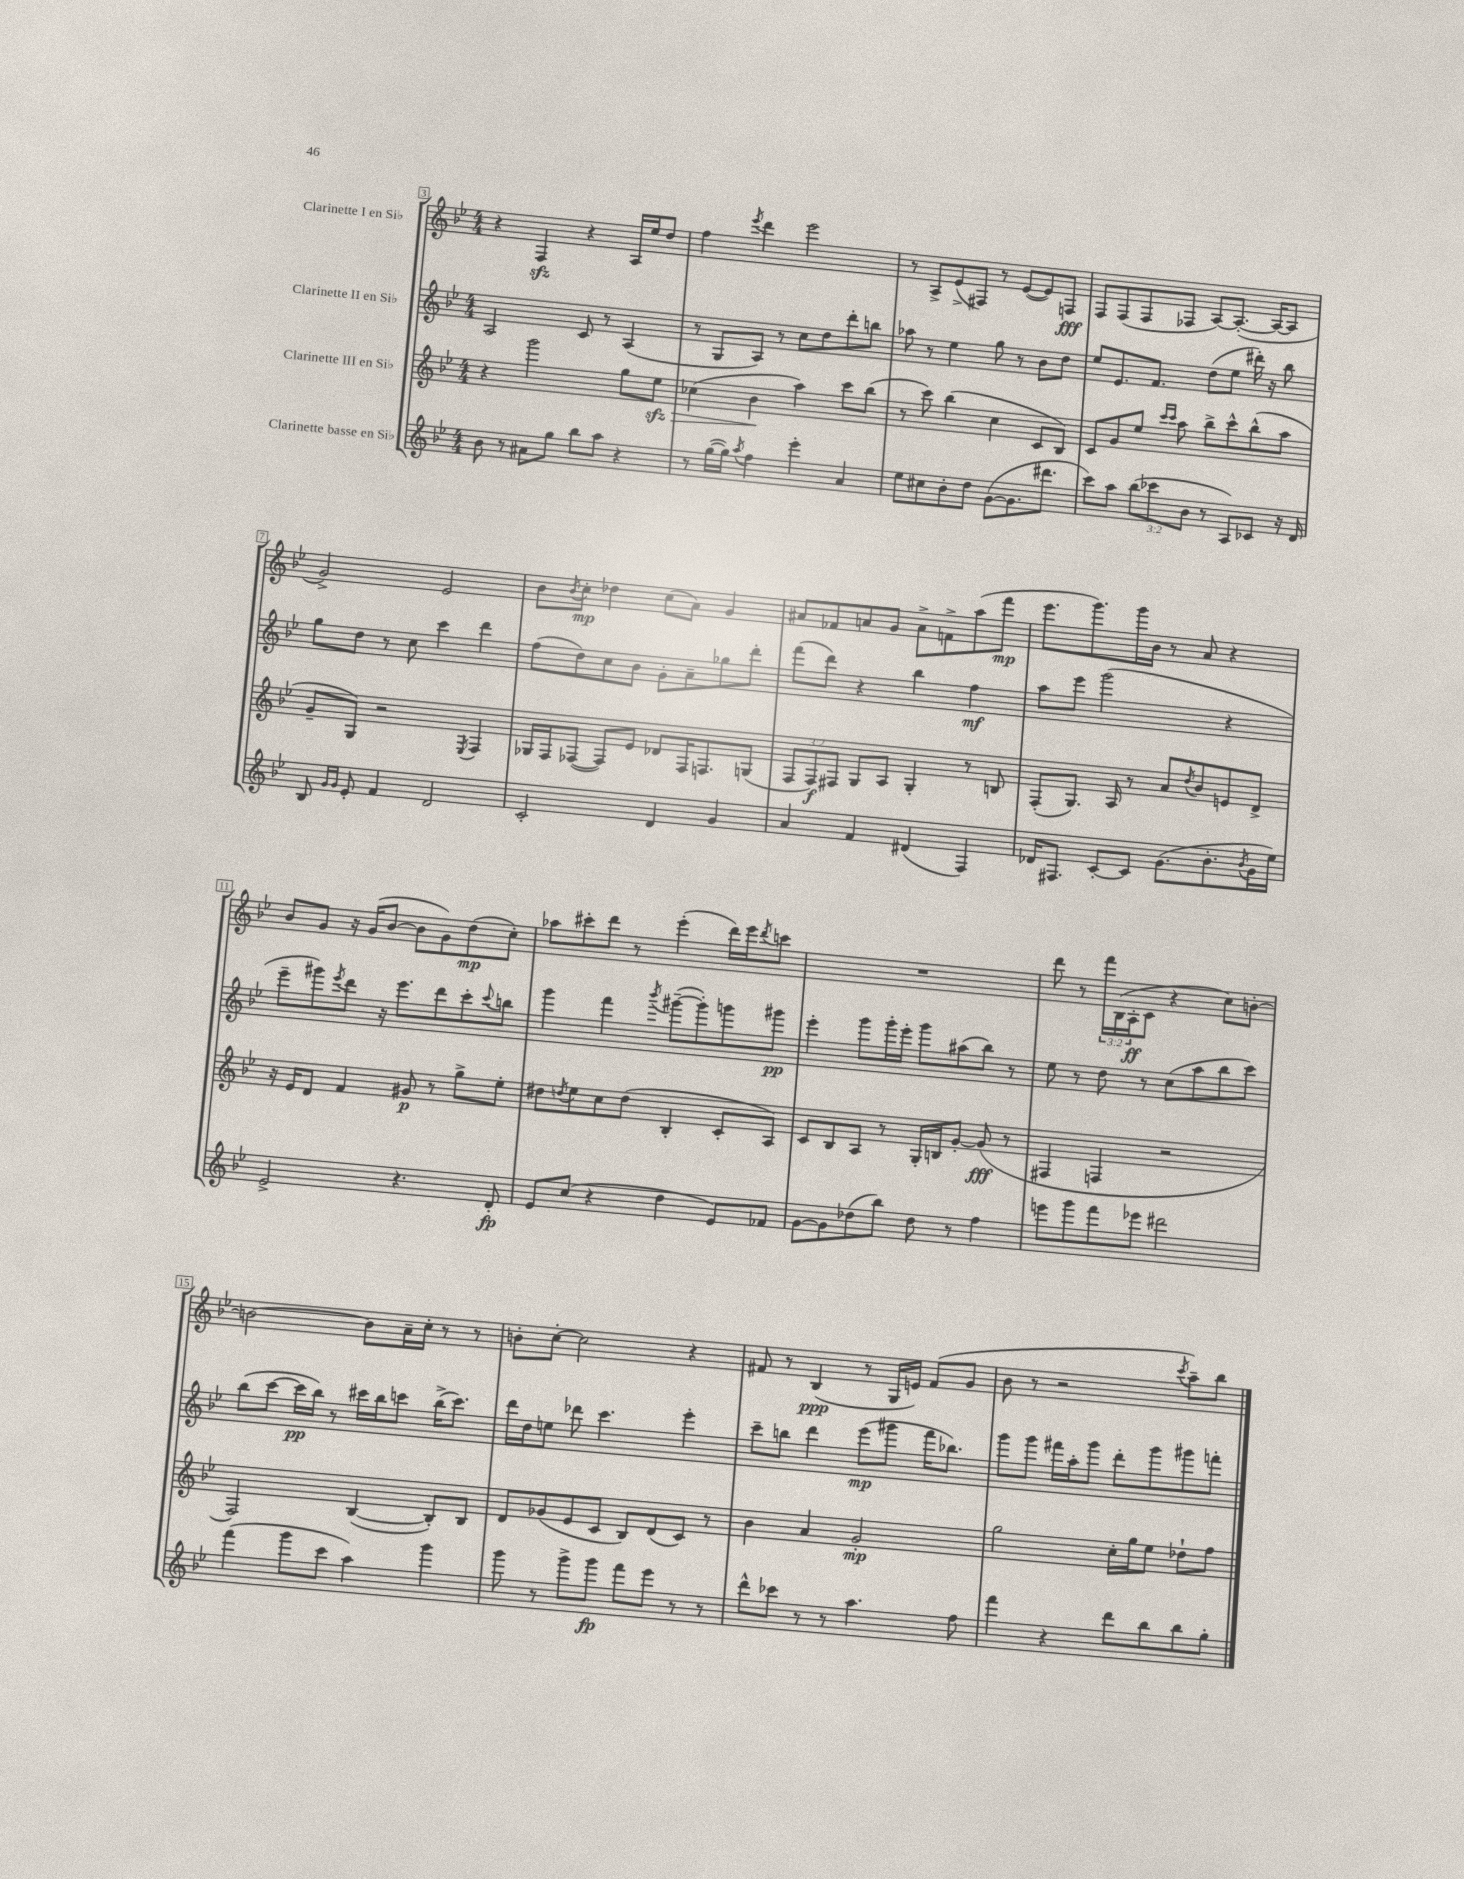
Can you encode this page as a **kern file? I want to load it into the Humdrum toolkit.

**kern	**kern	**kern	**kern
*staff4	*staff3	*staff2	*staff1
*clefG2	*clefG2	*clefG2	*clefG2
*k[b-e-]	*k[b-e-]	*k[b-e-]	*k[b-e-]
*M4/4	*M4/4	*M4/4	*M4/4
8b-\	4r	2A/	4r
8r	.	.	.
8a#\L	2ggg\	.	4F/
8gg\J	.	.	.
8bb-\L	.	8c/	4r
8aa\J	.	8r	.
4r	8gg\L	(4A/	16A/LL
.	.	.	16ee-/J
.	8ee-\J	.	8dd/J
=	=	=	=
8r	(4cc-\	8r	4ff\
([16gg\LL	.	8G/L	.
16gg\]JJ)	.	.	.
8qaa/	.	.	8qeee-/
4ff\	4b-\	8A/J)	4ddd\
.	.	8r	.
4eee-'\	4aa\)	8cc\L	2eee-\
.	.	8dd\	.
4a/	8ccc\L	8ddd'\	.
.	(8bb-\J	8bb\J	.
=	=	=	=
8ee-\L	8r	8aa-\	8r
8cc#\	8ccc\)	8r	8A^/L
8b-'\	(4bb-\	4ee-\	(8e-^/
8dd\J	.	.	8F#/J)
([8g\L	4cc\	8gg\	8r
8.g\]	.	8r	([8e-/L
.	8c/L	8b-\L	8e-/])
8.ddd#\J	.	.	.
.	8B-/J)	8dd\J	8F/J
=	=	=	=
8ccc\L)	8c/L	8ee-/L	8F/L
8aa\J	8g/	8.e-/	(8F/
(12bb-\L	8ee-/J	.	8F/
.	.	8.f/J	.
12ccc-\	.	.	.
.	16qqccc/LL	.	.
.	16qqccc/JJ	.	.
.	8aa\	.	8F-/J
12b-\J	.	.	.
8r	8bb-^\L	(8dd\L	[8A/L)
8A/L)	8ccc^^\	8ee-\J	(8.A'/_J
8c-/J	(8bb-^^\	16ddd#'\)	.
.	.	16r	16A/_LK
16r	8aa\J	8bb-\	8A/]J
16d/	.	.	.
=	=	=	=
8B-/	8g~/L	8gg\L	2g^/)
16qqg/LL	.	.	.
16qqg/JJ	.	.	.
8e-'/	8G/J)	8dd\J	.
4f/	2r	8r	.
.	.	8cc\	.
2d/	.	4ccc\	2e-/
.	8qE-/	.	.
.	4F/	4ddd\	.
=	=	=	=
2c'/	16G-/LL	(8ff\L	8b-\L
.	16F/J	.	.
.	.	.	8qb-/
.	([8F-/J	8dd\)	8cc'\J
.	8F-/]L)	8cc\	4dd-\
.	8e-/J	8b-\J	.
4d/	8d-/L	8g'\L	(8cc\L
.	16F-/K	8a~\	8a\J)
.	8.F/	.	.
4g/	.	8gg-\	4g/
.	(8G/J	8ddd'\J	.
=	=	=	=
4a/	12F/L	(8fff\L	8a#/L
.	12F/)	.	.
.	.	8ddd\J)	8f-/
.	12F#/J	.	.
4f/	8G/L	4r	8a/
.	8A/J	.	8g/J
(4d#/	4G'/	4bb-\	8a^\L
.	.	.	8f^\
4F/)	8r	4ff\	(8aa\
.	8B/	.	8fff\J
=	=	=	=
16d-/LK	(8F'/L	8aa\L	8.eee-\L
8.F#/J	.	.	.
.	8.G/J)	8eee-\J	.
.	.	.	8.ggg\)
[8c'/L	.	(2ggg\	.
.	16A/	.	.
8c/]J	8r	.	16ggg\L
.	.	.	16b-\JJ
(8.g\L	8a/L	.	8r
.	8qdd/	.	.
.	8b-/	.	8a/
8.b-'\	.	.	.
.	8e/	4r	4r
8qb-/	.	.	.
16g\L	8d^/J	.	.
16ee-\JJ)	.	.	.
=	=	=	=
2e-^/	16r	8eee-~\L	8b-/L
.	16e-/LK	.	.
.	8d/J	8ggg#\)	8g/J
.	.	8qeee-/	.
.	4f/	8ddd\J	16r
.	.	.	(16g/LK
.	.	16r	[8b-/J
.	.	8.eee-\L	.
4.r	8g#/	.	8b-\]L
.	8r	8ddd\	8g\)
.	8gg^\L	8ccc'\	(8dd\
.	.	8qqccc/	.
8d'/	8ee-'\J	8bb\J	8cc'\J)
=	=	=	=
8e-/L	8dd#\L	4ggg\	8aa-\L
.	8qdd/	.	.
(8cc/J	8ee-\	.	8ccc#'\
4r	8cc\	4fff\	8ddd\J
.	(8dd\J	.	8r
.	.	8qbbb-/	.
4dd\	4B-'/	([8ggg#~\L	(4eee-'\
.	.	8ggg#'\])	.
8e-/L)	8c'/L	8ggg\	16ddd\LL)
.	.	.	16eee-\J
.	.	.	8qddd/
8f-/J	8A/J)	8ggg#\J	8ccc\J
=	=	=	=
[8g\L	8c/L	4eee-'\	1r
8g\]	8B-/	.	.
(8dd-\	8A/J	8ggg\L	.
8bb-\J)	8r	16ggg'\L	.
.	.	16eee-'\JJ	.
8dd-\	16G'/LL	8ggg\L	.
.	16B/J	.	.
8r	[8g'/J	(8aa#\	.
4ff\	(8g/]	8bb-\J)	.
.	8r	8r	.
=	=	=	=
8eee\L	4F#/	8ee-\	8ddd\
8ggg\	.	8r	8r
8fff\	4F/	8dd\	24fff\LL
.	.	.	(24B-\
.	.	.	24A'\J
8eee-\J	.	8r	8c\J
2ddd#\	2r	(8cc\L	4r
.	.	8aa\	.
.	.	8bb-\	8cc\L)
.	.	8ccc\J)	[8b'\J
=	=	=	=
(4fff\	2F/)	(8bb-\L	2b\_
.	.	[8ccc\J	.
8ggg\L	.	16ccc\]LL	.
.	.	16bb-\JJ)	.
8ccc\J	.	8r	.
4aa\)	([4B-/	16ccc#\LL	8b\]L
.	.	16bb-\J	.
.	.	8ccc\J	16a~\L
.	.	.	16cc'\JJ
4ggg\	8B-'/]L)	(16bb-^\LK	8r
.	.	8.ccc\J)	.
.	8B-/J	.	8r
=	=	=	=
8ggg\	8d/L	16ddd\LL	8b'\L
.	.	16dd\J	.
8r	(8g-/	8ee\J	[8cc'\J
8ggg^\L	8e-/	8ddd-\	2cc\]
8ggg\J	8c/J	4.ccc\	.
8fff\L	8B-/L)	.	.
8eee-\J	(8d/	.	.
8r	8c/J)	4eee-'\	4r
8r	8r	.	.
=	=	=	=
8ddd^^\L	4b-\	8ccc~\L	8f#/
8ccc-\J	.	8bb\J	8r
8r	4a/	4ddd\	(4B-/
8r	.	.	.
4.aa\	2g'/	(8eee-\L	8r
.	.	8ggg#\J	16G/LL
.	.	.	16e/JJ)
.	.	16fff\LK	(8f#/L
.	.	8.bb-\J)	.
8ff\	.	.	8g/J
=	=	=	=
4fff\	2gg\	8ggg\L	8b-\
.	.	8ggg\J	8r
4r	.	16fff#\LL	2r
.	.	16aa'\J	.
.	.	8ggg\J	.
8ddd\L	16cc'\LL	8ddd'\L	.
.	16gg\J	.	.
8bb-\	8ee-\J	8ggg\	.
.	.	.	8qccc/
8bb-\	8dd-`\L	8ggg#\	8aa~\L)
8gg'\J	8ff\J	8fff'\J	8bb-\J
==	==	==	==
*-	*-	*-	*-
